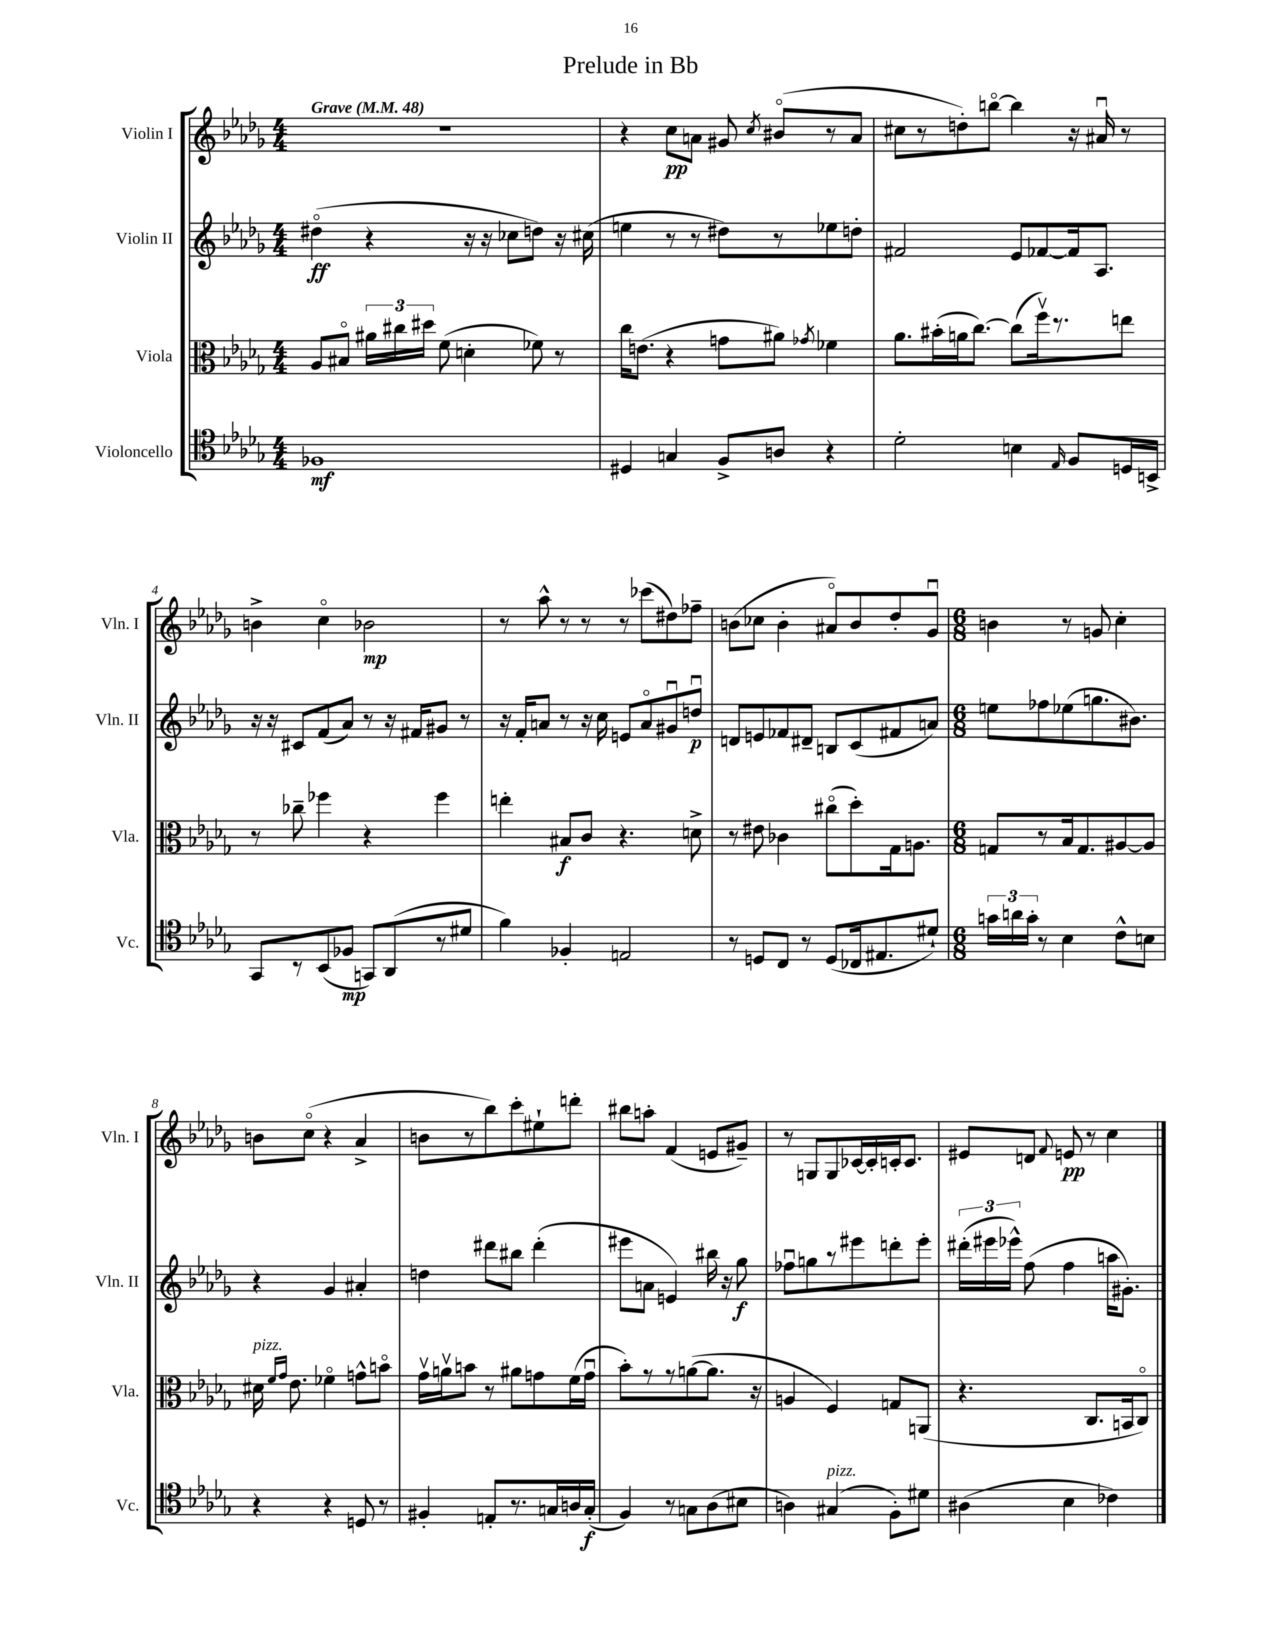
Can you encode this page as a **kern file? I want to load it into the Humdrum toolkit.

**kern	**kern	**kern	**kern
*staff4	*staff3	*staff2	*staff1
*clefC4	*clefC3	*clefG2	*clefG2
*k[b-e-a-d-g-]	*k[b-e-a-d-g-]	*k[b-e-a-d-g-]	*k[b-e-a-d-g-]
*M4/4	*M4/4	*M4/4	*M4/4
*MM48	*MM48	*MM48	*MM48
1F-	8A-/L	(4dd#o\	1r
.	8B#o/J	.	.
.	24a#\LL	4r	.
.	24cc#\	.	.
.	24dd#\JJ	.	.
.	(8f\	.	.
.	4d'\	16r	.
.	.	16r	.
.	.	8cc-\L	.
.	8f-\)	8dd\J)	.
.	8r	16r	.
.	.	(16cc#\	.
=	=	=	=
4D#/	16cc\LK	4ee\	4r
.	(8.e\J	.	.
4G/	4r	8r	8cc\L
.	.	8r	8a\J
8F^/L	8g\L	8dd#\L)	8g#/
.	.	.	8qcc/
8A/J	8a#\J)	8r	(8b#o/L
.	8qg-/	.	.
4r	4f-\	8ee-\	8r
.	.	8dd'\J	8a/J
=	=	=	=
2d-'\	8.a-\L	2f#/	8cc#\L
.	.	.	8r
.	(16b#'\L	.	.
.	16a\J	.	8dd'\)
.	[8.cc\J)	.	.
.	.	.	[8bbo\J
4B\	(8cc\]L	8e-/L	4bb\]
.	16ffv\k)	[8f-/	.
.	8.r	.	.
16qqE-/	.	.	.
8F/L	.	16f-/]k	16r
.	.	8.A-/J	16a#u/
16D/L	8ee\J	.	8r
16BB^/JJ	.	.	.
=	=	=	=
8GG-/L	8r	16r	4b^\
.	.	16r	.
8r	8cc-~\	8c#/L	.
(8BB-/	4ff-\	(8f/	4cco\
8F-/J	.	8a-/J)	.
8GG/L)	4r	8r	2b-\
(8AA-/	.	16r	.
.	.	16f#/LK	.
8r	4ff-\	8g#/J	.
8d#/J	.	8r	.
=	=	=	=
4f\)	4ee'\	16r	8r
.	.	16f'/LK	.
.	.	8a/J	8aa-^^\
4F-'/	8B#/L	8r	8r
.	8c/J	16r	8r
.	.	16cc\	.
2E/	4.r	8e/L	8r
.	.	8ao/	(8ccc-\L
.	.	8g#u/	8dd#\)
.	8d^\	8ddu/J	8ff-~\J
=	=	=	=
8r	8r	8d/L	(8b\L
8D/L	8e#\	8e/	8cc-\J
8C/J	4c-\	8f-/	4b'\
8r	.	8d#~/J	.
(8D/L	(8cc#o\L	8B/L	8a#o/L)
16C-/k	8dd-'\)	(8c/	8b/
8.E#/	.	.	.
.	16G-\k	8f#/	8dd-'/
.	8.A\J	.	.
8d#`/J)	.	8a/J)	8g-u/J
=	=	=	=
*M6/8	*M6/8	*M6/8	*M6/8
24g\LL	8G/L	8ee\L	4b\
24a\	.	.	.
24g'\JJ	.	.	.
8r	8r	8ff-\	.
4B-\	16B-/k	(8ee-\	8r
.	8.G/	.	.
.	.	8.gg\	8g/
8c^^\L	[8A#/	.	4cc'\
.	.	8.b#\J)	.
8B\J	8A#/]J	.	.
=	=	=	=
4r	16d#\	4r	8b\L
.	16qqf/LL	.	.
.	16qqg-/JJ	.	.
.	8.e-\	.	.
.	.	.	(8cco\J
4r	4f-o\	4g-/	4r
8D/	8g^^\L	4a#'/	4a-^/
8r	8bo\J	.	.
=	=	=	=
4F#'/	16g-v\LL	4dd\	8b\L
.	16av\J	.	.
.	8b\J	.	8r
8E'/L	8r	8ddd#\L	8bb-\)
8.r	8a#\L	8bb#\J	8ccc'\
.	8g\	(4ddd#'\	8ee#`\
16G/L	.	.	.
16A/	(16f\L	.	8ddd'\J
(16G'/JJ	16gu\JJ	.	.
=	=	=	=
4F/)	8b-'\L)	8eee#\L	8bb#\L
.	8r	8a\J	8aa'\J
8r	8r	4e/)	(4f/
8G\L	([8a\	.	.
(8A-\	8.a\]J	16bb#\	8e/L
.	.	16r	.
8B#\J	.	8gg-\	8g#~/J)
.	16r	.	.
=	=	=	=
4A\)	4A/	8ff-u\L	8r
.	.	8gg\	8G/L
(4G#/	4F/)	8r	8G/
.	.	8eee#\	[16c-/L
.	.	.	16c-'/]
8F'\L)	8G/L	8ddd'\	16c'/J
.	.	.	8.c/J
8d#\J	(8AA/J	8eee#'\J	.
=	=	=	=
(4A#\	4.r	(24ddd#'\LL	8e#/L
.	.	24eee#\	.
.	.	24eee-^^\JJ)	.
.	.	(8ff\	8d/J
.	.	.	8qqf/
4B-\	.	4ff\	8e/
.	8.C/L	.	8r
4c-\)	.	16aa\LK	4cc\
.	16BB/k	8.g#'\J)	.
.	8Co/J)	.	.
==	==	==	==
*-	*-	*-	*-
